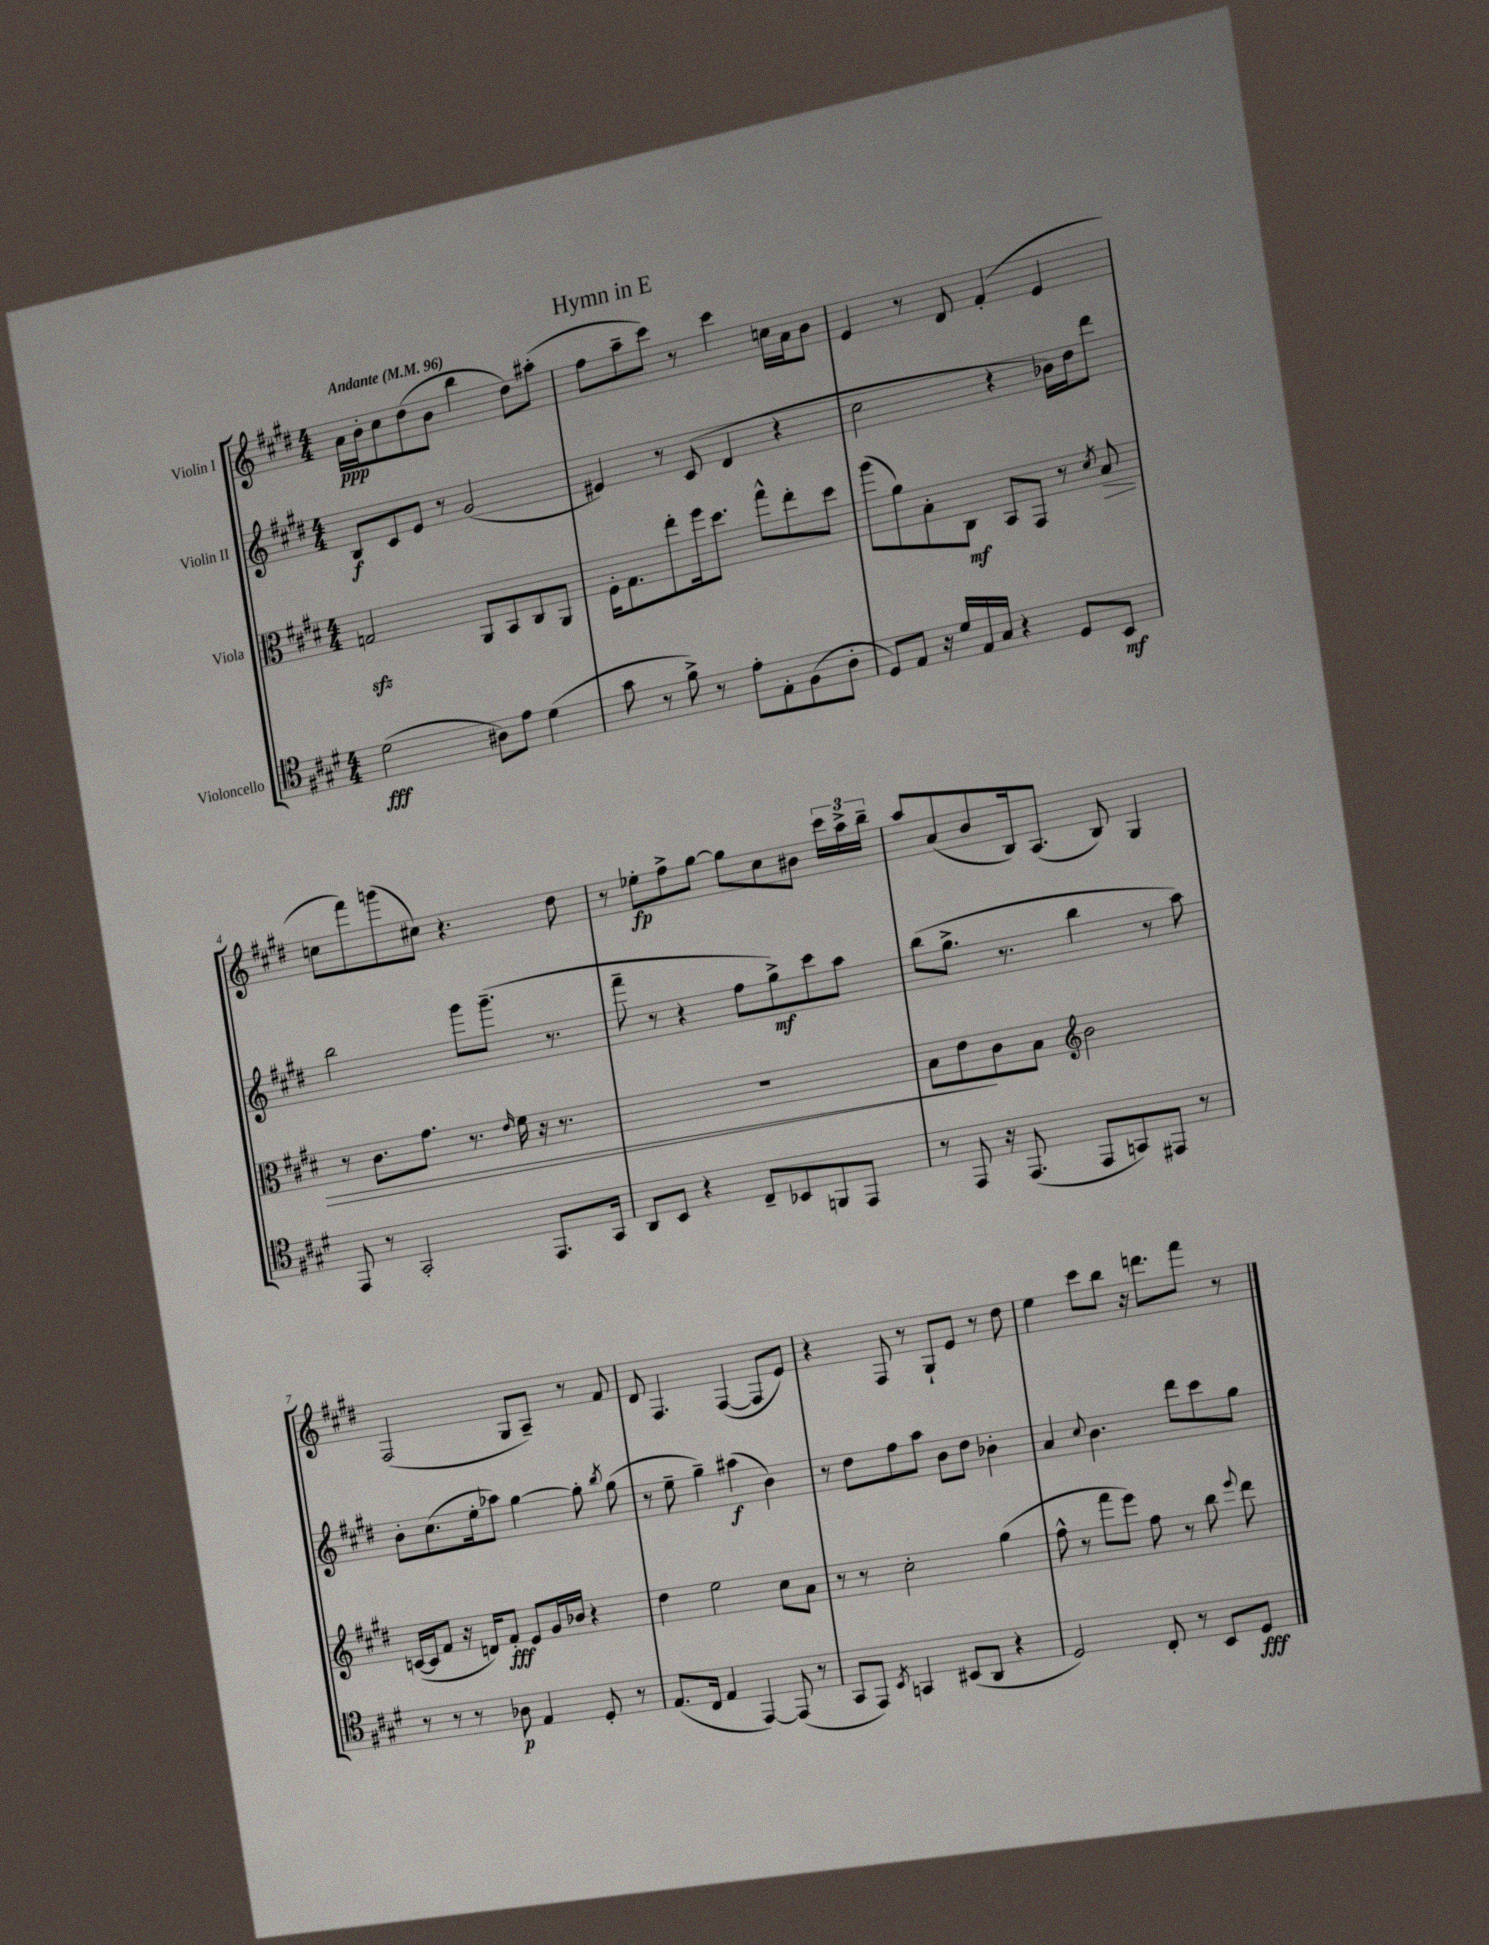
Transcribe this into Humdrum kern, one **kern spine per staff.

**kern	**kern	**kern	**kern
*staff4	*staff3	*staff2	*staff1
*clefC4	*clefC3	*clefG2	*clefG2
*k[f#c#g#d#]	*k[f#c#g#d#]	*k[f#c#g#d#]	*k[f#c#g#d#]
*M4/4	*M4/4	*M4/4	*M4/4
*MM96	*MM96	*MM96	*MM96
(2d#\	2G/	8B/L	16a\LL
.	.	.	16b'\J
.	.	8c#/	8cc#\
.	.	8e/J	(8dd#\
.	.	8r	8b\J
8A#\L)	8AA/L	(2g#/	4bb\
8e\J	8BB/	.	.
(4d#\	8C#/	.	8dd#\L)
.	8AA/J	.	(8aa#'\J
=	=	=	=
8g#\	16F#'\LK	4e#/)	8ff#\L
.	8.G#\	.	.
8r	.	.	8aa~\
8f#^\)	8ee'\	8r	8ccc#\J)
8r	16ff#\k	(8c#/	8r
.	8.dd#\J	.	.
8e'\L	.	4d#/	4ccc#\
8E'\	8gg#^^\L	.	.
(8F#\	8ee'\	4r	16cc\LL
.	.	.	16a\J
8A'\J	8dd#\J	.	8b\J
=	=	=	=
8D#/L)	(8aa\L	2cc#\	4e/
8E/J	8a\)	.	.
16r	8B'\	.	8r
16d#/LL	.	.	.
16E/	8C#\J	.	8d#/
16G#/JJ	.	.	.
4r	8BB/L	4r	(4f#'/
.	8GG#/J	.	.
8D#/L	8r	16b-\LL)	4e/
.	.	16dd#\J	.
.	8qd#/	.	.
8BB/J	8B/	8ddd#\J	.
=	=	=	=
8EE/	8r	2bb\	8cc\L
8r	8.c#\L	.	8fff#\)
2GG#'/	.	.	(8ggg\
.	8.g#\J	.	.
.	.	.	8cc#\J)
.	8.r	8ggg#\L	4.r
.	.	(8.ggg#~\J	.
.	16qqe/	.	.
.	16f#\	.	.
8.EE/L	16r	.	.
.	8.r	8.r	.
.	.	.	8dd#\
16GG#/Jk	.	.	.
=	=	=	=
8AA/L	1r	8fff#~\	8r
8BB/J	.	8r	8ee-'\L
4r	.	4r	8ff#^\
.	.	.	[8gg#\J
8C#~/L	.	8ff#\L	8gg#\]L
8BB-/	.	8gg#^\)	8cc#\
8FF/	.	8ccc#\	8b#\J
8EE/J	.	8aa\J	24ccc#\LL
.	.	.	24aa^\
.	.	.	24bb~\JJ
=	=	=	=
8r	8B\L	(8bb\L	8aa/L
8EE/	8e\	8.gg#^\J	(8a/
16r	8c#\	.	8b/
(8.EE/	.	8.r	.
.	8B\J	.	16B/k)
.	.	.	(8.A/J
*	*clefG2	*	*
8EE/L	2b\	4bb\	.
8GG/)	.	.	8B/)
8EE#/J	.	8r	4G#/
8r	.	8aa\)	.
=	=	=	=
8r	([16c/LL	8b'\L	(2F#/
.	16c/]J	.	.
8r	8f#/J	(8.cc#\	.
8r	16r	.	.
.	16d/LK)	16ee'\k	.
8A-\	8f#'/J	8aa-\J)	.
4E/	8e/L	[4gg#\	8G#/L
.	16g#/L	.	8A~/J)
.	16b-/JJ	.	.
8D#'/	4r	8gg#'\]	8r
.	.	8qbb/	.
8r	.	(8gg#\	8f#/
=	=	=	=
(8.E/L	4dd#\	8r	8d#/
.	.	8ee~\	4.F#/
16C#/Jk	.	.	.
4E/	2ee\	4gg#~\)	.
[4EE/)	.	(4aa#\	([4F#/
(8EE/]	8cc#\L	4b\)	8F#/]L
8r	8a\J	.	8e/J)
=	=	=	=
8GG#/L	8r	8r	4r
8EE/J)	8r	8dd#\L	.
8qBB/	.	.	.
4GG/	2cc#'\	8ff#\	8F#/
.	.	8aa\J	8r
(8BB#/L	.	8b\L	8G#`/L
8AA/J	.	8dd#\J	8e/J
4r	(4gg#\	4b-'\	8r
.	.	.	8dd#\
=	=	=	=
2D#/)	8ff#^^\	4a/	4ee\
.	8r	.	.
.	.	8qqcc#/	.
.	8fff#\L	4.b\	8ccc#\L
.	8eee\J)	.	8bb\J
8C#'/	8ff#\	.	16r
.	.	.	8.ddd\L
8r	8r	8ddd#\L	.
8BB/L	8bb\	8ccc#\	8fff#\J
.	8qqeee/	.	.
8D#/J	8ddd#\	8gg#\J	8r
==	==	==	==
*-	*-	*-	*-
